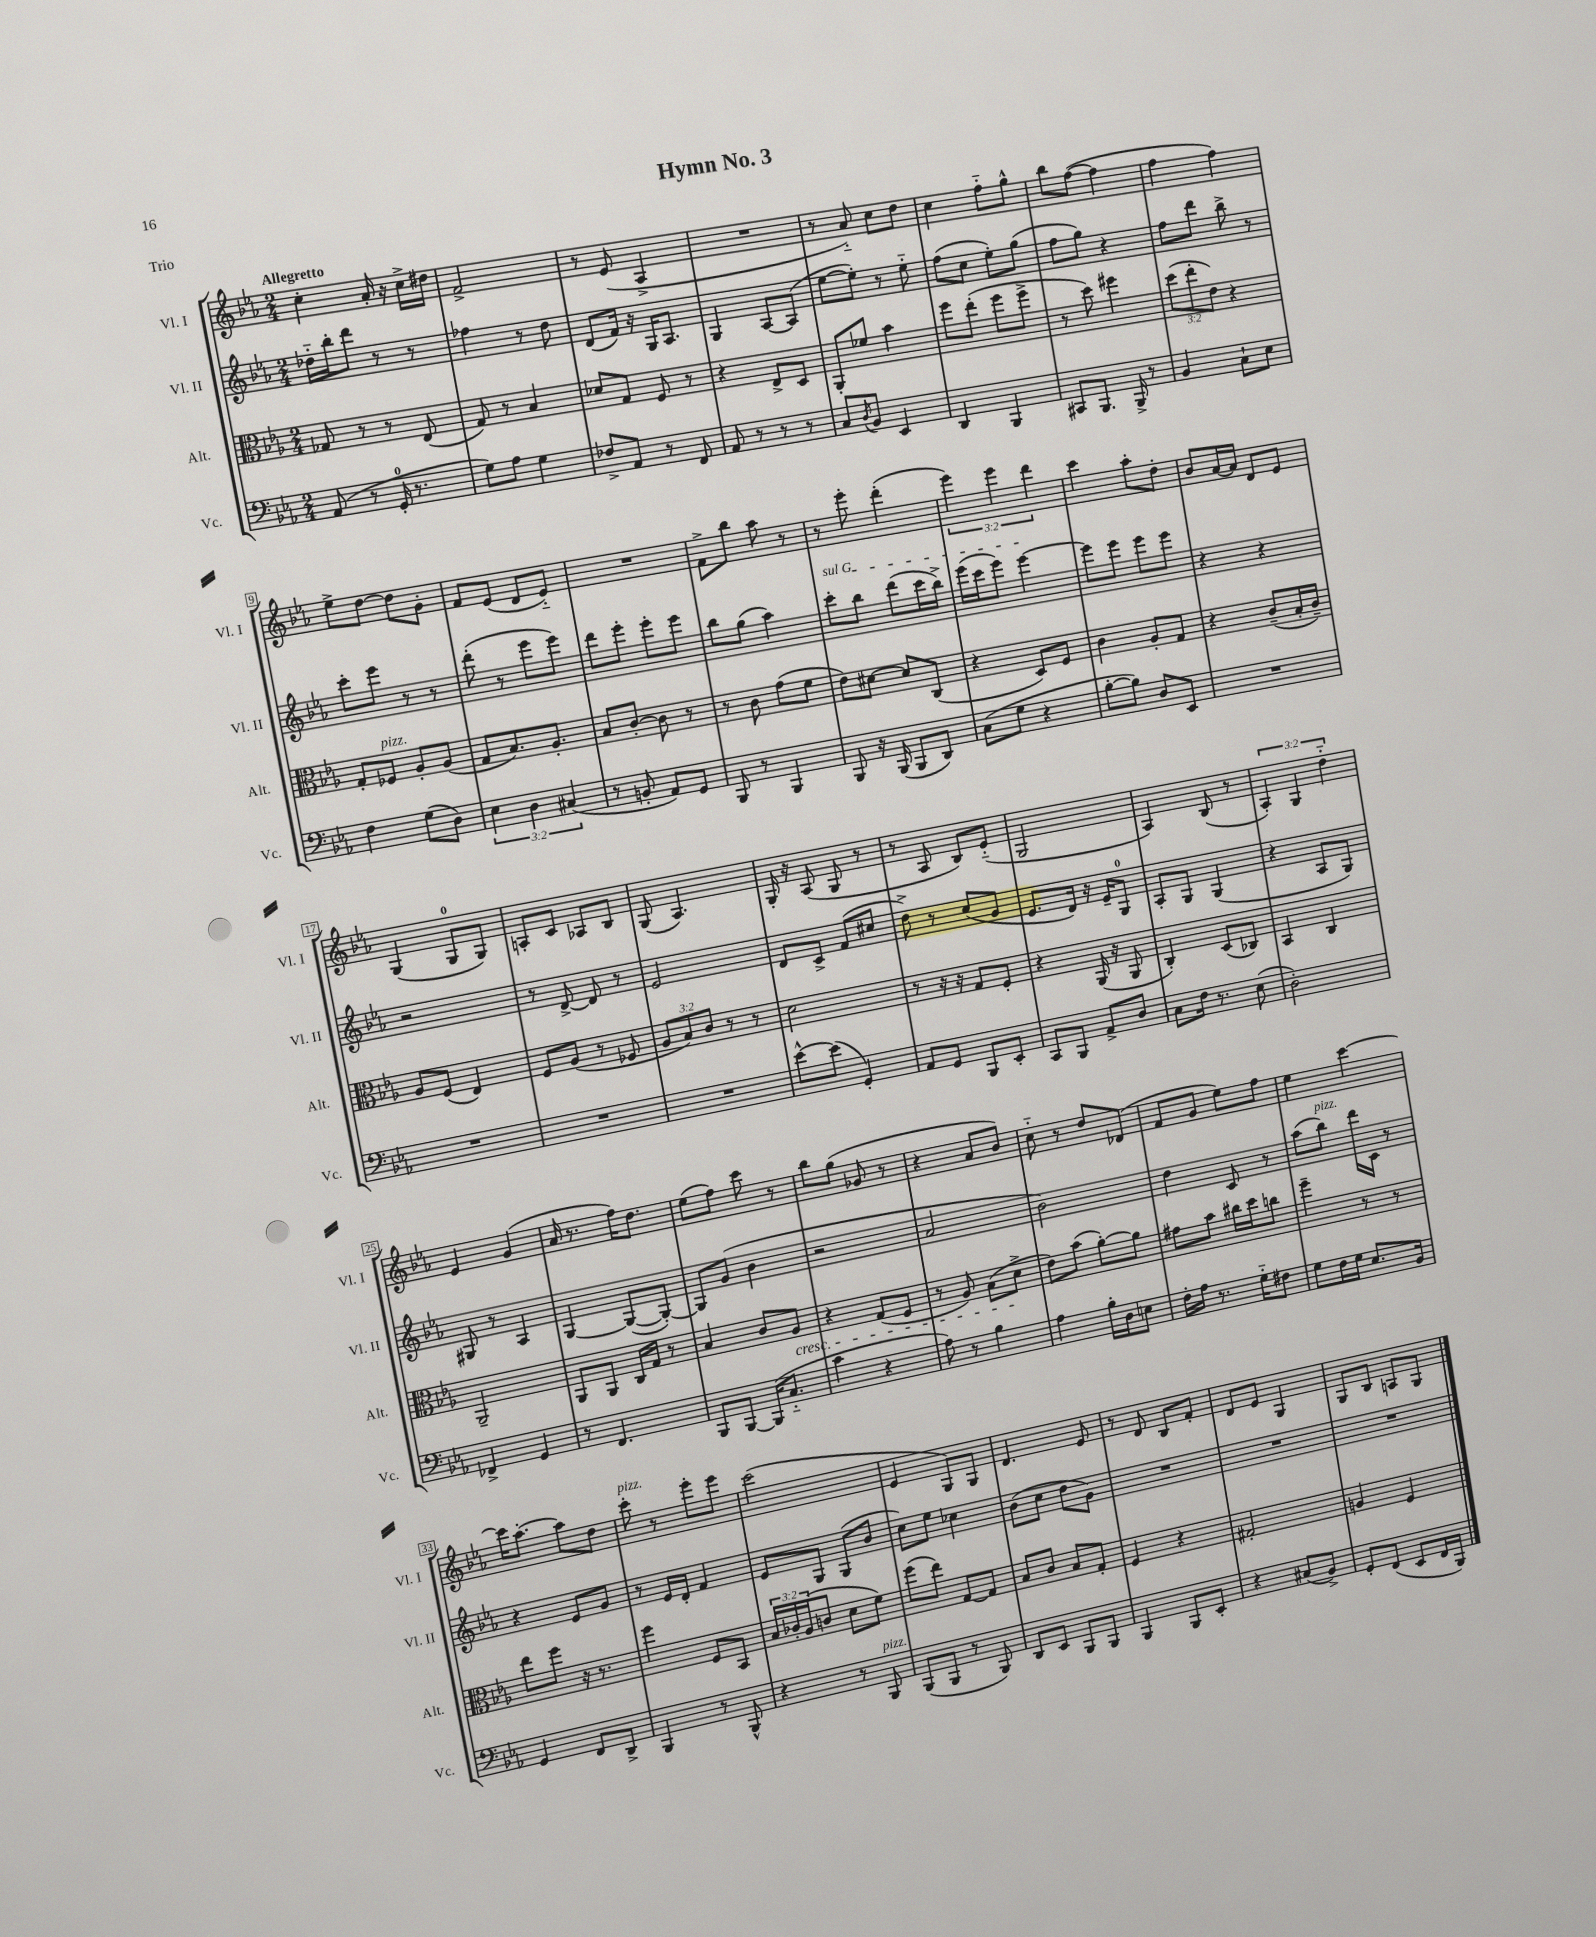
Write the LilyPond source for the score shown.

\header { title = "Hymn No. 3" piece = "Trio" }
<<
\new StaffGroup <<
\new Staff = "s0" \with { instrumentName = "Vl. I" shortInstrumentName = "Vl. I" } {
    \clef treble \key ees \major \numericTimeSignature \time 2/4 \override Staff.TupletNumber.text = #tuplet-number::calc-fraction-text \tempo "Allegretto"
    c''4-. aes'16-. r16 c''16-> dis''16 |
    f'2-> |
    r8 ees'8( aes4-> |
    R2 |
    r8 aes'8-_) c''8 d''8 |
    c''4 f''8-_ g''8-^ |
    bes''8 f''8~( f''4 |
    f''4 f''4) |
    ees''8-> d''8~ d''8 g'8-. |
    f'8 ees'8( d'8 ees'8-_) |
    R2 |
    f'8-> bes''8 aes''8 r8 |
    r8 ees'''8-. d'''4-.( |
    \tuplet 3/2 { ees'''4) ees'''4 d'''4 } |
    c'''4 aes''8-. d''8-. |
    bes'8 aes'16~ aes'16 d'8 ees'8 |
    g4( g8-0 g8) |
    a8-. c'8 aes8 bes8 |
    g8( aes4.) |
    g16-. r16 aes8( g8 r8 |
    r8 aes8 bes8) ees'8-_( |
    g2 |
    aes4) bes8( r8 |
    \tuplet 3/2 { aes4-.) g4 d''4-_ } |
    ees'4 g'4( |
    aes'16 r8. f''16) d''8. |
    ees''8( f''8) c'''8 r8 |
    bes''8 g''8( ges'8 r8 |
    r4 aes'8 bes'8) |
    c''8-_ r8 d''8 des'8( |
    f'8 g'8 ees''8) f''8 |
    ees''4 c'''4~ |
    c'''16 aes''8.~-. aes''8 d''8 |
    c'''8-.^\markup { \italic "pizz." } r8 ees'''8-. ees'''8 |
    c'''2( |
    ees'4 g8) g8 |
    d'4. ees'8 |
    r8 d'8 bes8 f'8-. |
    d'8 ees'8 g4 |
    g8 bes8 a8 g8 \bar "|." |
}
\new Staff = "s1" \with { instrumentName = "Vl. II" shortInstrumentName = "Vl. II" } {
    \clef treble \key ees \major \numericTimeSignature \time 2/4
    des''16-_ bes''16-. d'''8 r8 r8 |
    fes''4 r8 d''8 |
    d'8( f'16) r16 g16 aes8. |
    g4 aes8~ aes8( |
    ees''8~ ees''8-.) r8 ees''8-_ |
    f''8( c''8 ees''8-.) g''8( |
    f''8 g''8) r4 |
    f''8 d'''8 bes''8-> r8 |
    c'''8-. ees'''8 r8 r8 |
    d'''8-.( r8 ees'''8 ees'''8) |
    d'''8 ees'''8-. ees'''8-. ees'''8 |
    bes''8 g''8( aes''4) |
    \once \override TextSpanner.bound-details.left.text = \markup { \italic "sul G" } c'''8-.\startTextSpan bes''8 d'''8( c'''16 bes''16->) |
    ees'''16( c'''16 ees'''8) ees'''4~\stopTextSpan |
    ees'''8 ees'''8 ees'''8 ees'''8 |
    r4 r4 |
    r2 |
    r8 d'8~-> d'8 r8 |
    ees'2 |
    d'8 c'8-> f'8( cis''8 |
    d''8->) r8 c''8( g'8 |
    ees'8. d'16) r16 ees'16-- g8-0 |
    aes8-. g8 g4( |
    r4 aes8 g8) |
    gis8 r8 aes4 |
    g4~ g8~( g8~-.) |
    g8 g'8( bes'4 |
    r2 |
    aes'2 |
    bes'2) |
    d''4 c'8 r8 |
    aes''8( bes''8^\markup { \italic "pizz." }) d'''16 c'16 r8 |
    r4 ees'8 g'8 |
    r8 ees'16 d'16-. f'4 |
    ees'8 g8 g8( bes'8 |
    c''8) ees''8 ces''4 |
    bes'8( c''8 d''8 g'8) |
    R2 |
    R2 |
    R2 \bar "|." |
}
\new Staff = "s2" \with { instrumentName = "Alt." shortInstrumentName = "Alt." } {
    \clef alto \key ees \major \numericTimeSignature \time 2/4 \override Staff.TupletNumber.text = #tuplet-number::calc-fraction-text
    ges8 r8 r8 ees8( |
    g8) r8 bes4 |
    des'8 g8 f8 r8 |
    r4 ees8-> d8 |
    aes,8-. fes'8 bes'4 |
    f''8 ees''8-.( f''8 f''8-> |
    r8 d''8) fis''4 |
    \tuplet 3/2 { d''8( ees''8-. ees'8) } r4 |
    g8-. fes8^\markup { \italic "pizz." } aes8-. aes8( |
    g8 bes8.) aes8.-. |
    bes8 c'8~-. c'8 r8 |
    r8 c'8 g'8( f'8 |
    ees'8) dis'8~ dis'8 c8( |
    r4 d8) f8 |
    c'4 aes8-. g8 |
    r4 c'8--( bes16-. c'16--) |
    aes8 f8( ees4) |
    f8 aes8( r8 fes8 |
    \tuplet 3/2 { aes8 bes8) c'8 } r8 r8 |
    d'2 |
    r8 r16 r16 g8 f8-. |
    r4 aes,16( r16 aes,8 |
    c4-.) d8( ces8) |
    bes,4 c4 |
    aes,2-- |
    aes,8 aes,8 c16 g16 r8 |
    bes4 c'8 aes8\cresc |
    r4 g8( f8 |
    r8 aes8) bes8( d'8->\! |
    ees'8) bes'8( aes'8~-.) aes'8 |
    gis'8 bes'8 cis''16 d''16 c''8 |
    f''4-- r8 r8 |
    ees''8 f''8 r16 r8. |
    f''4 f8 bes,8 |
    \tuplet 3/2 { bes16 ces'16-. aes16( } c'8 d'8 f'8) |
    f''8( ees''8) g8~ g8 |
    bes8 c'8 bes8 g8-. |
    f4 r4 |
    gis2-. |
    a4 f4 \bar "|." |
}
\new Staff = "s3" \with { instrumentName = "Vc." shortInstrumentName = "Vc." } {
    \clef bass \key ees \major \numericTimeSignature \time 2/4 \override Staff.TupletNumber.text = #tuplet-number::calc-fraction-text
    aes,8( r8 g,16-0-. r8. |
    g8) aes8 g4 |
    fes8-> aes,8 r8 f,8 |
    aes,8 r8 r8 r8 |
    c8 \acciaccatura { d8 } bes,8 ees,4 |
    d,4 bes,,4 |
    cis,8 bes,,8. bes,,16-> r8 |
    bes,4 c8-! ees8 |
    f4 g8( d8) |
    \tuplet 3/2 { ees4 d4 cis4( } |
    r8 b,8-. aes,8) g,8 |
    bes,,8 r8 bes,,4 |
    bes,,8 r16 bes,,16( bes,,8 d,8) |
    c8( g8 r4 |
    bes8~-. bes8) d8 ees,8 |
    R2 |
    R2 |
    R2 |
    R2 |
    ees'8~-^ ees'8( g,4-.) |
    aes,8 g,8 bes,,8 ees,8-. |
    c,8 bes,,8 aes,8-> d8 |
    c8 f16 r8. ees8( |
    d2-.) |
    fes,4-> g,4 |
    r8 f,4. |
    bes,,8 bes,,8~ bes,,16( c8.-_ |
    c'4 r4 |
    aes8) r8 bes4 |
    aes4 bes16-. d16 e8 |
    f16-. aes16 r8. g16-_ fis8 |
    g8 f16 g16 ees8. bes,16 |
    g,4 f,8 d,8-> |
    bes,,4 r8 bes,,8-^ |
    r4 r8 bes,,8^\markup { \italic "pizz." } |
    bes,,8( bes,,8 r8 bes,,8) |
    d,8 ees,8 bes,,8 bes,,8 |
    bes,,4 bes,,8 ees,8-. |
    r4 cis8( bes,8->) |
    g,8-. f,8( ees,8 f,16 bes,,16) \bar "|." |
}
>>
>>
\layout { \context { \Score \override BarNumber.stencil = #(make-stencil-boxer 0.1 0.3 ly:text-interface::print) } }
